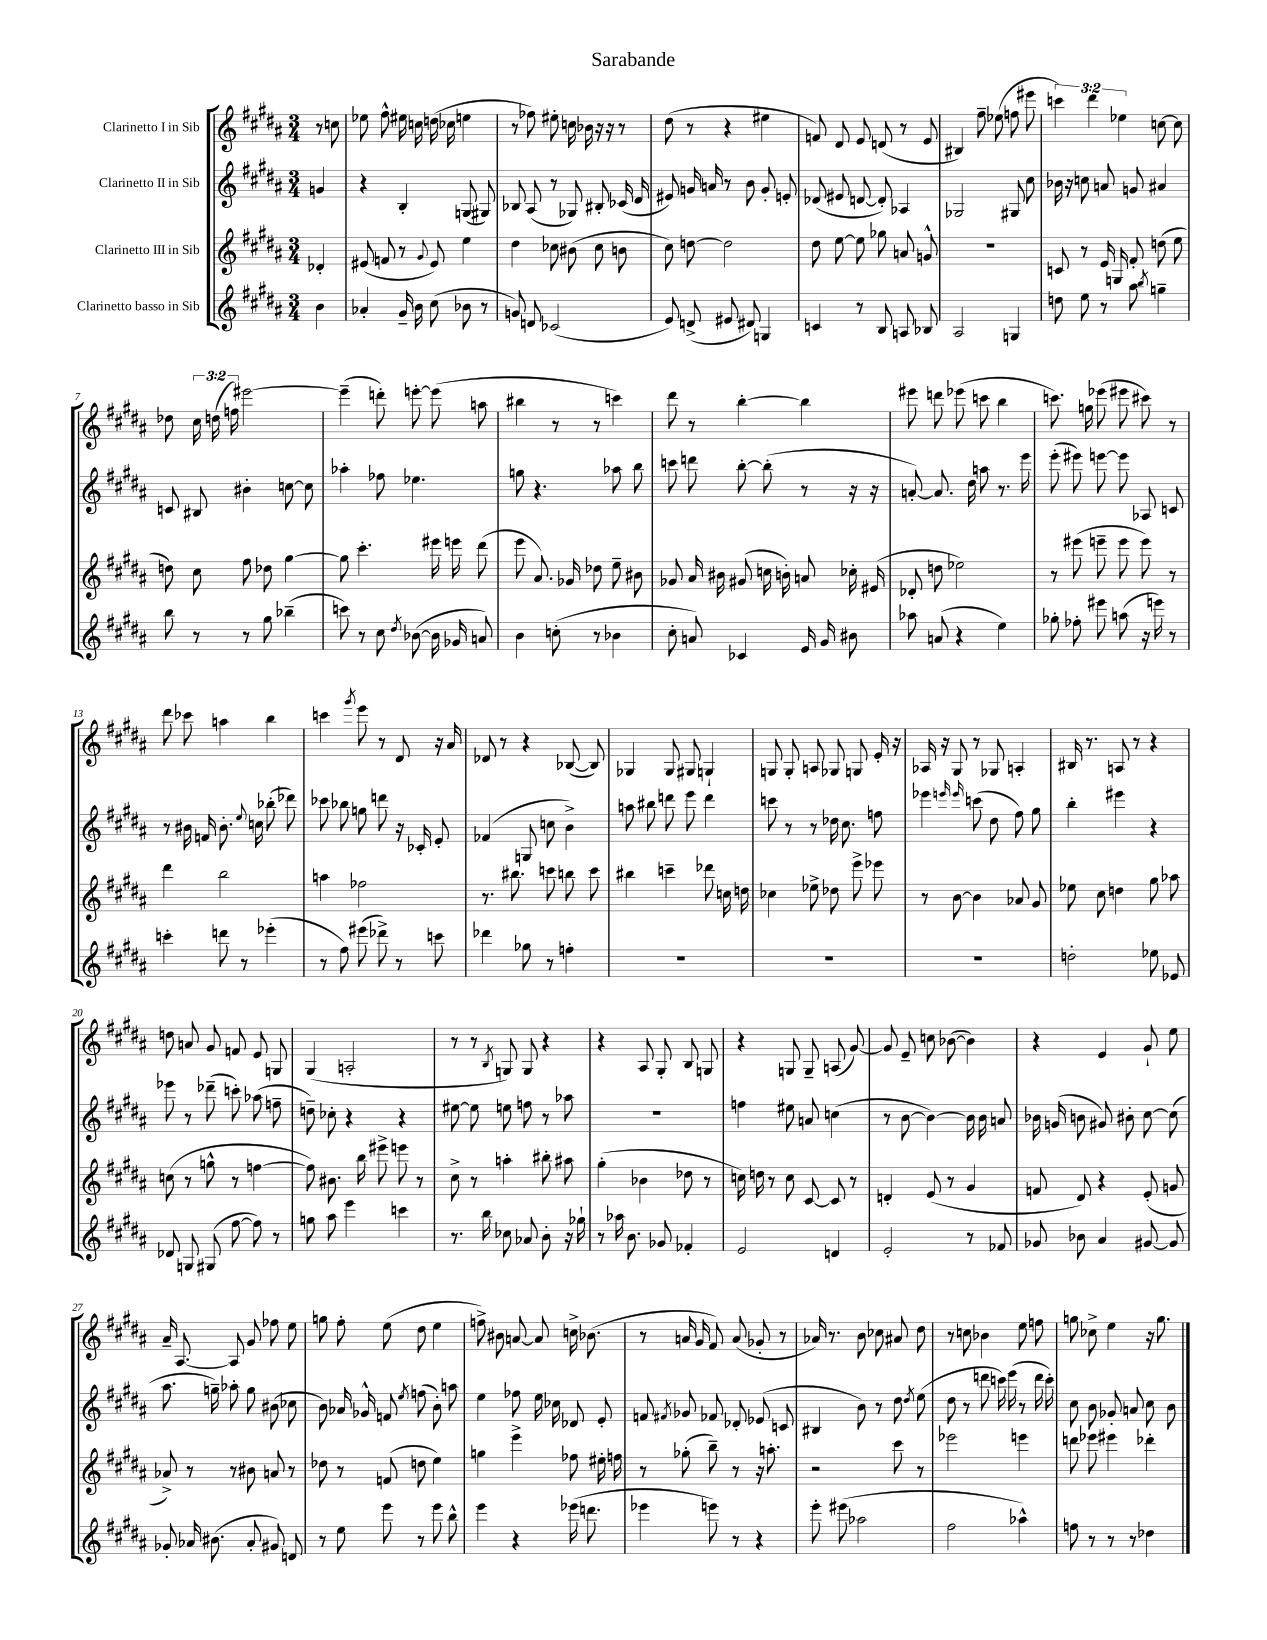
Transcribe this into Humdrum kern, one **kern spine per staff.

**kern	**kern	**kern	**kern
*staff4	*staff3	*staff2	*staff1
*clefG2	*clefG2	*clefG2	*clefG2
*k[f#c#g#d#a#]	*k[f#c#g#d#a#]	*k[f#c#g#d#a#]	*k[f#c#g#d#a#]
*M3/4	*M3/4	*M3/4	*M3/4
4b	4d-'	4g	8r
.	.	.	8cc
=	=	=	=
4a-'	(8e#	4r	8ee-
.	8f	.	8ff#^^
16g#~	8r	4B'	16ee#
16b	.	.	16cc
.	8qqg#	.	.
(8cc#	8e#)	.	(16dd
.	.	.	16cc-
8b-	4ee	(8G	4ee
8r	.	8G#)	.
=	=	=	=
8g)	4dd#	8B-	8r
8d	.	(8A#	8ff-)
(2c-	8cc-	8r	8ee#'
.	(8b#	8G-)	16cc
.	.	.	16b-
.	8cc-	8B#'	16r
.	.	.	16r
.	8b	(16c-	8r
.	.	16d#	.
=	=	=	=
8e)	8cc#)	8e#)	(8dd#
(8d^	[8dd	16g	8r
.	.	16a	.
8e#	2dd]	8r	4r
8d#)	.	8b	.
4G	.	8g'	4ee#
.	.	8e'	.
=	=	=	=
4c	8dd#	(8d-	8f)
.	[8ee	8e#	8d#
8r	8ee]	[8d	8e
8B	8gg-	8d'])	(8d
8A	8a	4A-	8r
8B-	8g^^	.	8e
=	=	=	=
2A#	2.r	2G-	4B#)
.	.	.	8ff#~
.	.	.	(8ee-
4G	.	8G#	8ff
.	.	8cc#	8eee#
=	=	=	=
8dd	8c	16b-	6ccc)
.	.	16r	.
8ee	8r	8cc	.
.	.	.	6ddd#
8r	16e	8a	.
.	16G	.	.
.	.	.	6ee-
8aa#	8f#'	8g	.
8qbb	.	.	.
4gg~	(8dd	4a#	[8cc
.	8ee	.	8cc]
=	=	=	=
8bb	8dd)	8c	8dd-
8r	8cc#	8B#	24cc#
.	.	.	(24dd
.	.	.	24ff)
8r	8ff#	4b#'	[2eee#
8gg#	8dd-	.	.
(4bb-~	[4gg#	[8cc	.
.	.	8cc]	.
=	=	=	=
8ccc)	8gg#]	4aa-'	(4eee#~]
8r	4.ccc#'	.	.
8cc#	.	8ff-	8ddd')
8qdd#	.	.	.
([8b-	.	4.ee-	[8eee'
16b-]	16eee#	.	(8eee]
16g-	16eee	.	.
8a)	(8ddd#	.	8aa
=	=	=	=
4b	8eee	8gg	4bb#
.	8.a#)	4.r	.
(8cc'	.	.	8r
.	16g-	.	.
8r	8dd-	.	8r
4b-	8ee~	8aa-	4ccc)
.	8b#	8bb	.
=	=	=	=
8cc#'	8g-	8ccc	8ddd#
8a)	16a#	8ddd	8r
.	16b#	.	.
4c-	(8g#	[8bb'	[4bb'
.	16cc	(8bb']	.
.	16b')	.	.
16e	8a	8r	4bb]
16g#	.	.	.
8b#	16cc-'	16r	.
.	(16e#	16r	.
=	=	=	=
8aa-	8d-'	[8a')	8eee#
(8a	8dd	8.a]	8ddd
4r	2ee-)	.	(8eee-
.	.	16dd#	.
.	.	8aa	8ccc
4ee)	.	8.r	4bb
.	.	16eee	.
=	=	=	=
8gg-'	8r	(8eee'	8.ccc)
8ff-'	(8eee#	8eee#)	.
.	.	.	16gg
8eee#	8eee~	[8eee	(8eee-
(8aa	8eee	8eee]	8eee#
16r	8eee)	8A-	8ccc#)
16eee)	.	.	.
8r	8r	8c	8r
=	=	=	=
4ccc'	4ddd#	8r	8ddd#
.	.	16b#	8ccc-
.	.	16f	.
8ddd	2bb	8.b#'	4aa
8r	.	.	.
.	.	8qqee	.
.	.	16cc	.
(4eee-'	.	(8bb-'	4bb
.	.	8ddd-)	.
=	=	=	=
8r	4aa	8ccc-	4ccc
8ff#)	.	8bb-	.
.	.	.	8qggg#
(8eee#	2ff-	8gg	8eee
8ddd-^)	.	8ddd	8r
8r	.	16r	8d#
.	.	16c-'	.
8ccc	.	8e'	16r
.	.	.	16a#
=	=	=	=
4ddd-	8.r	(4f-	8d-
.	.	.	8r
.	8.bb#	.	.
8gg-	.	8G	4r
8r	8ccc	8cc	.
4ff'	8bb	4b^)	([8B-
.	8ccc	.	8B-])
=	=	=	=
2.r	4bb#	8aa	4G-
.	.	8bb#	.
.	4ccc~	8ddd	8G-
.	.	8eee	8G#
.	8ddd-	4ddd	4G`
.	16cc	.	.
.	16dd	.	.
=	=	=	=
2.r	4cc-	8ccc	8G
.	.	8r	8G'
.	8ee-^	8r	8A
.	8dd-	16dd-	8G-
.	.	8.cc#	.
.	8eee^	.	8G
.	8eee-	8ff	16e'
.	.	.	16r
=	=	=	=
2.r	8r	4eee-	16A-
.	.	.	16r
.	[8b	.	8G#
.	.	16qqeee	.
.	.	16qqeee	.
.	4b]	(8ccc	8r
.	.	8dd#	8G-
.	8a-	8ff#)	4A'
.	8g#	8gg#	.
=	=	=	=
2dd'	8ee-	4bb'	16B#
.	.	.	8.r
.	8cc#	.	.
.	4dd	4eee#	8A
.	.	.	8r
8ee-	8gg#	4r	4r
8e-	8aa-	.	.
=	=	=	=
8d-	(8cc	8eee-	8dd
8G	8r	8r	8a
(8G#	8gg^^	(8ddd-~	8g#
[8ff#	8r	8ccc')	8f
8ff#])	[4ff	(8aa-	8e
8r	.	8ff~	8G
=	=	=	=
8gg	8ff])	8dd~)	(4G#
8aa#	8.b#	8cc-'	.
4eee	.	4r	2A'
.	16bb	.	.
.	8eee#^	.	.
4ccc	8eee	4r	.
.	8r	.	.
=	=	=	=
8.r	8cc#^	[8ee#	8r
.	8r	8ee#]	8r
16bb	.	.	.
.	.	.	8qB
8cc-	4aa'	8ee	8G)
8a-	.	8ff	8G
8b'	8bb#'	8r	4r
16r	8aa#	8aa-	.
16gg-`	.	.	.
=	=	=	=
8r	(4gg#'	2.r	4r
16aa-	.	.	.
8.b	.	.	.
.	4b-	.	8A#
8g-	.	.	8G#'
4f-'	8dd-	.	8B
.	8r	.	8G
=	=	=	=
2e	16cc)	4ff	4r
.	16dd	.	.
.	8r	.	.
.	8cc	8ee#	8G
.	[8c#	8a	8G~
4d	8c#]	(4cc	(8A
.	8r	.	[8g#)
=	=	=	=
2e'	4d'	8r	8g#]
.	.	[8b	8e~
.	(8e	4b_)	8cc
.	8r	.	([8b-
8r	4g#	16b]	4b-])
.	.	16b	.
8f-	.	8a	.
=	=	=	=
8g-	8f	16b-	4r
.	.	(16g	.
8b-	8d#)	8b	.
4a#	4r	8g#)	4e
.	.	8b#'	.
[8g#	(8e'	[8cc#	8g#`
8g#]	8g	(8cc#]	8ee
=	=	=	=
8g-'	8a-^)	8.aa#	16a#~
.	.	.	[8.A#
16a-	8r	.	.
(8.b#	.	16gg~)	.
.	8r	8aa-'	8A#]
8a-'	8b#	8gg	8g#
8g#)	8a	(8b#	8ff-
8d	8r	8cc-	8ee
=	=	=	=
8r	8dd-	8b)	8gg
8ee	8r	16a-	8ff#'
.	.	16g-^^	.
8eee	(8f	8f	(8ee
.	.	8qee	.
8r	8dd	(8ff	8dd#
8eee	4ee)	8b')	4ee
8bb^^	.	8aa	.
=	=	=	=
4eee	4gg	4ee	8ff^)
.	.	.	8b#
4r	4eee^	8ff-	[8a
.	.	16ee	8a]
.	.	16cc-	.
(16eee-	8ff-	8d-	16cc^
8.ddd	.	.	(8.b-
.	16ee#'	8e'	.
.	16ff	.	.
=	=	=	=
4eee-	8r	8f	8r
.	.	8qf#	.
.	(8gg-'	8g-	16a
.	.	.	16g#
8eee)	8bb~)	8f-	8f#)
8r	8r	8d-'	(8a
4r	16r	(8e-	8g-'
.	8.aa'	.	.
.	.	8c	8r
=	=	=	=
8eee'	2r	4B#	16a-)
.	.	.	8.r
(8eee#	.	.	.
2aa-	.	8b)	8b
.	.	8r	8cc-
.	8ccc#	8dd#	8a#
.	.	8qdd#	.
.	8r	(8ee	8dd#
=	=	=	=
2ff#	2eee-	8dd#	8r
.	.	8r	8cc
.	.	8ddd	4b-
.	.	16ccc)	.
.	.	(16eee	.
4aa-^^)	4eee	8r	8ee
.	.	16ddd	8ff
.	.	16ccc')	.
=	=	=	=
8ff	8ddd	8cc#	8gg
8r	8eee-	8b	8cc-^
8r	4eee#	8g-'	4ee
8r	.	8a	.
4dd-	4ddd-'	8cc#	16r
.	.	.	8.gg
.	.	8b	.
==	==	==	==
*-	*-	*-	*-
